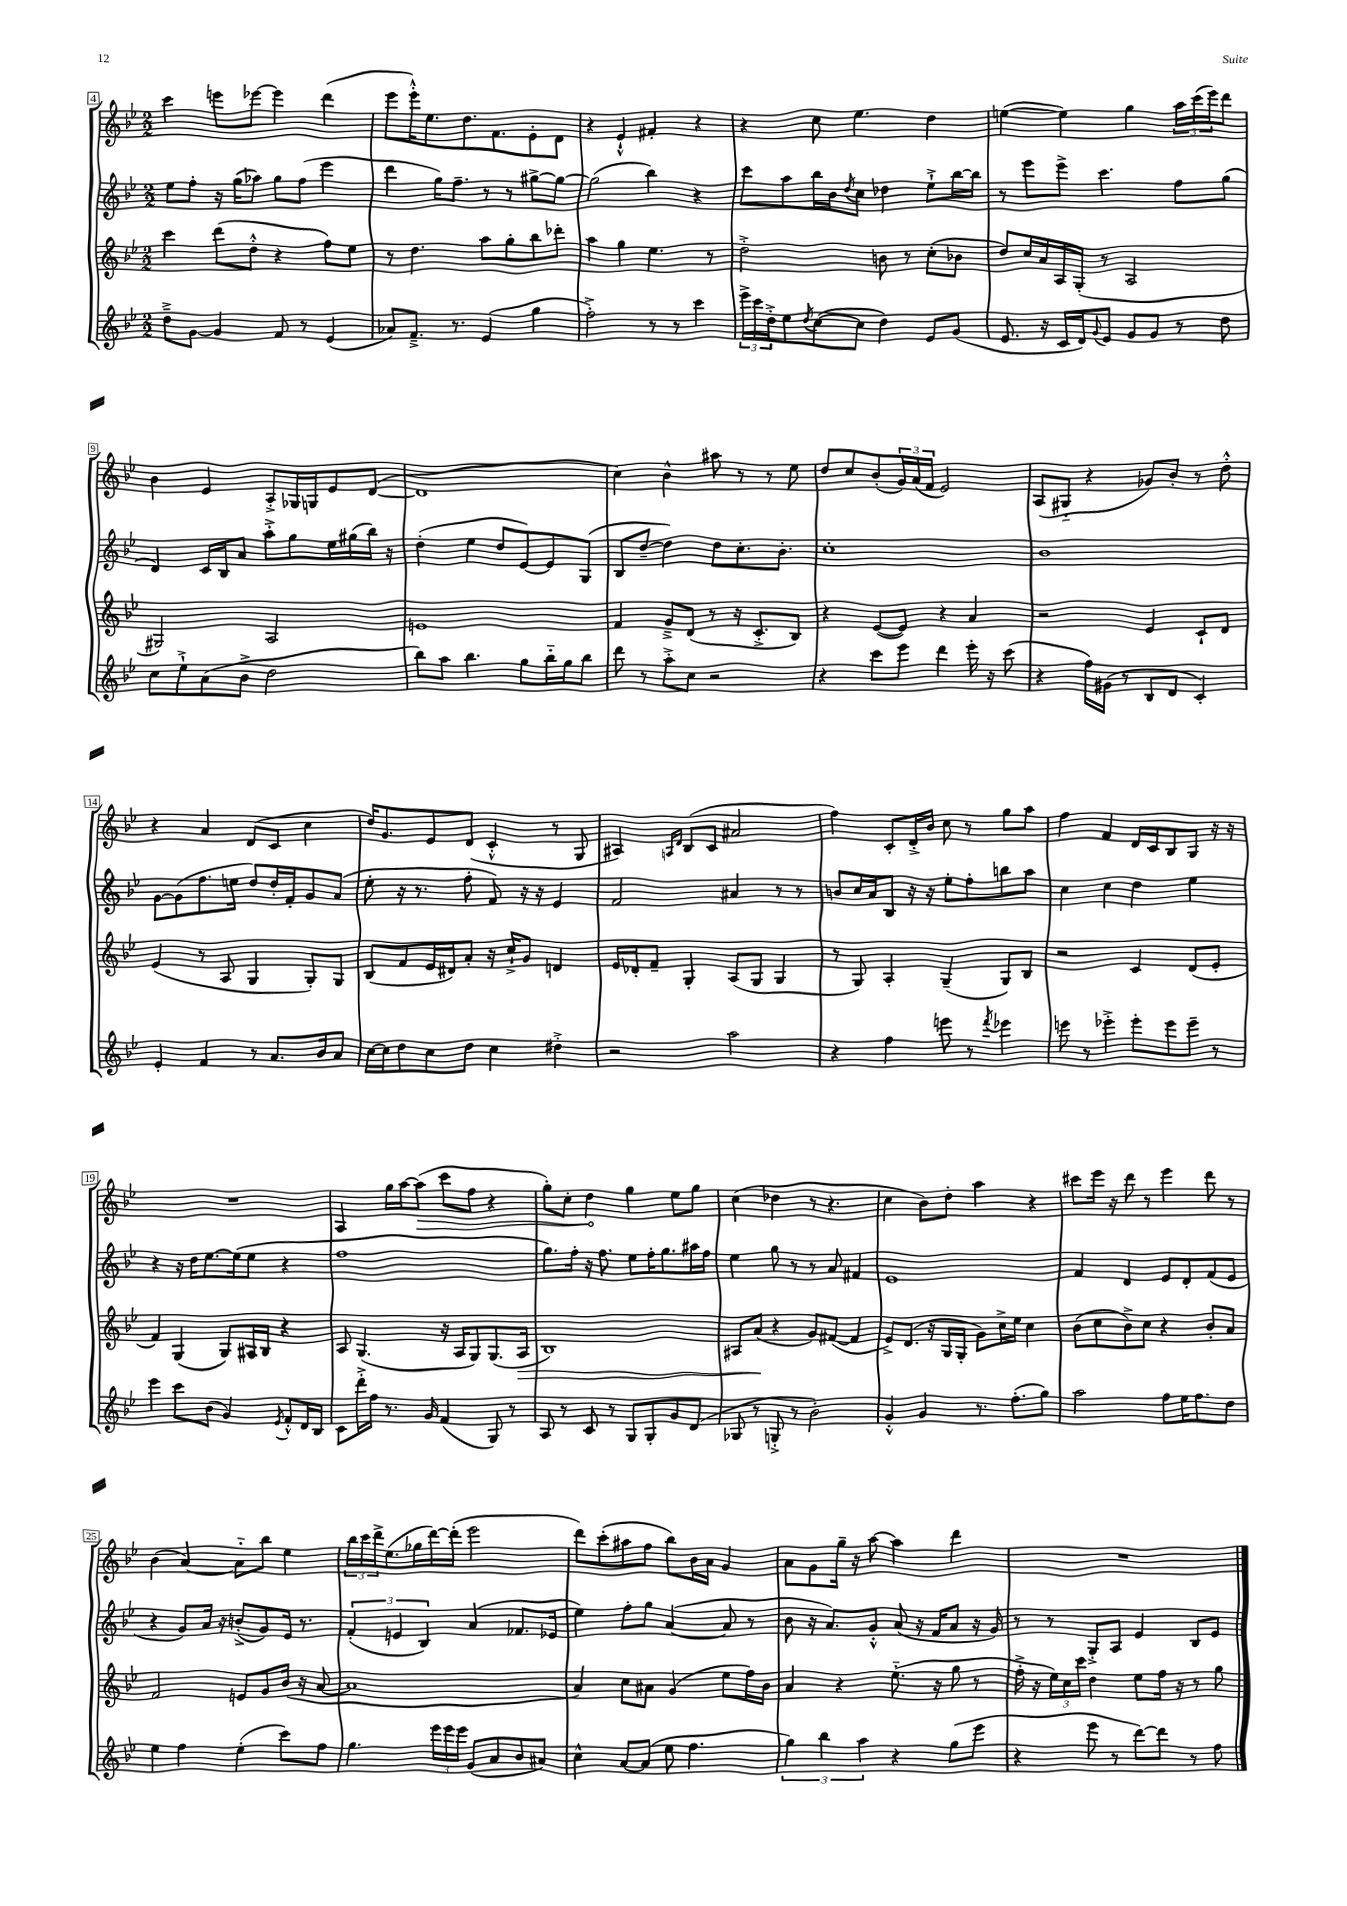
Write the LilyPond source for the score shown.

<<
\new StaffGroup <<
\new Staff = "s0" {
    \clef treble \key bes \major \numericTimeSignature \time 2/2
    c'''4 e'''8 ees'''8~ ees'''4 d'''4( |
    ees'''8 ees'''16-.-^) ees''8. d''8. f'8. ees'8-. d'8 |
    r4 ees'4-!-^ fis'4-. r4 |
    r4 c''8 ees''4. d''4 |
    e''4~( e''4) g''4 \tuplet 3/2 { a''16 c'''16( ees'''16) } d'''8 |
    bes'4 ees'4 a8-.-> ges16 g16 ees'8 d'8~( |
    d'1 |
    c''4) bes'4-^ ais''8 r8 r8 ees''8 |
    d''8 c''8 bes'8-.( \tuplet 3/2 { g'16) a'16( f'16 } ees'2) |
    a8( gis8-_ r4 ges'8) bes'8-. r8 d''8-.-^ |
    r4 a'4 d'8( c'8 c''4 |
    d''16) g'8. ees'8 d'8( c'4-.-^ r8 g8 |
    ais4) \grace { a16 d'16 } bes8( c'8 ais'2 |
    f''4) c'8-. d'16-.-> bes'16 c''8 r8 g''8 a''8 |
    f''4 f'4 d'16 c'16 bes8 g8 r16 r16 |
    R1 |
    a4 g''16 a''16~ \once \override Hairpin.circled-tip = ##t a''8\>( c'''8 f''8 r4 |
    g''8-.) c''8-. d''4\! g''4 ees''8 g''8 |
    c''4( des''4 r8 r4. |
    c''4 bes'8) d''8-. a''4 r4 |
    cis'''8 ees'''16 r16 d'''8 r8 ees'''4 d'''8 r8 |
    bes'4( a'4~) a'8-_ bes''8 ees''4 |
    \tuplet 3/2 { bes''16 c'''16 d'''16-> } ees''8.( ges''16 d'''16~) d'''16-.( ees'''2 |
    d'''8) c'''8-.( ais''8 f''8 bes''8) bes'16 a'16 g'4 |
    a'8 g'8 g''16-- r16 a''8~ a''4 d'''4 |
    R1 \bar "|." |
}
\new Staff = "s1" {
    \clef treble \key bes \major \numericTimeSignature \time 2/2
    ees''8 f''8-. r16 g''16( aes''8) g''8 f''8( ees'''4 |
    d'''4 g''16) f''8.-- r8 r8 gis''8~-> gis''8~ |
    gis''2( bes''4) r4 |
    c'''8 a''8 bes''16 bes'16 \acciaccatura { d''8 } c''8 des''4 ees''8-!-> bes''16~ bes''16 |
    r8 ees'''8 ees'''8-> c'''4. f''8 g''8( |
    d'4) c'16 bes16 a'8 a''8-.-> g''8 ees''16 gis''16( bes''16) r16 |
    d''4-.( ees''4 d''8 ees'8~) ees'8 g8( |
    bes8 d''8~-- d''4) d''8 c''8.-. bes'8.-. |
    c''1-. |
    bes'1 |
    g'8~ g'8( f''8. e''16 d''8) d''16-. f'16-. g'8 a'8( |
    ees''8-. r16 r8. f''8-. f'8) r16 r16 ees'4 |
    f'2 ais'4 r8 r8 |
    b'8 c''16 a'16 bes8 r16 r16 ees''8-. f''8-. b''8 a''8 |
    c''4 c''4 d''4 ees''4 |
    r4 r16 d''16 ees''8.~ ees''16( ees''8 r4 |
    f''1 |
    g''8.) f''16-. r16 f''8. ees''8 f''16-. g''8. ais''16 f''16 |
    ees''4 g''8 r8 r8 a'8 fis'4 |
    ees'1 |
    f'4 d'4 ees'8 d'8-. f'8( ees'8 |
    r4 g'8) a'16 r16 b'8-.->( g'8) ees'16 r8. |
    \tuplet 3/2 { f'4-.( e'4 bes4) } a'4( fes'8. ees'16 |
    ees''4) f''8-. g''8 a'4~( a'8 r8 |
    bes'8 r16 a'8.) g'8-.-^ a'8( r16 f'16 a'8 r16 g'16) |
    r8 r8 g8-.-> a8 ees'4 bes8 ees'8 \bar "|." |
}
\new Staff = "s2" {
    \clef treble \key bes \major \numericTimeSignature \time 2/2
    c'''4 d'''8( d''8-.-^ r4 f''8) ees''8 |
    r8 d''4. a''8 g''8-. bes''8 des'''8-. |
    a''4 g''4 ees''4. r8 |
    d''2-.-> b'8 r8 c''8-.( bes'8 |
    d''8) c''16 a'16 a16 g16-.( r8 a2 |
    gis2) a2 |
    e'1 |
    f'4 g'8---> d'8( r8 r16 c'8.-.-> bes8) |
    r4 ees'8~( ees'8) r4 a'4 |
    r2 ees'4 c'8-! d'8 |
    ees'4( r8 a8 g4 g8-.) g8 |
    bes8( f'8 ees'16 dis'16) a'8-. r16 c''16-!-> g'8 d'4 |
    ees'16 des'16-. f'8-- g4-. a8( g8 g4 |
    r8 g8) a4-. g4--( g8) bes8 |
    r2 c'4 d'8( ees'8-. |
    f'4) g4( g8) ais16 bes16 r4 |
    a8 g4.( r16 a16 g8) g8.( a16\> |
    bes1) |
    ais8 a'8\!( r4 g'8) fis'8~( fis'4 |
    ees'8->) d'8.( r16 g16 g16-. g'8) c''16-> ees''16 c''4 |
    bes'8( c''8 bes'8->) c''8 r4 bes'8-. a'8 |
    f'2 e'8 g'8 bes'16( r16 a'8~ |
    a'1 |
    a'4) c''8 ais'8 g'4( ees''8 f''16) bes'16 |
    a'4 r4 ees''8.-_( r16 g''8 r8 |
    f''16-.-> r16 \tuplet 3/2 { ees''16) c''16 c'''16 } d''4 ees''8 f''16 r16 r8 g''8 \bar "|." |
}
\new Staff = "s3" {
    \clef treble \key bes \major \numericTimeSignature \time 2/2
    d''8---> g'8~ g'4 f'8 r8 ees'4( |
    aes'8) f'8.---> r8. ees'4( g''4 |
    f''2-.->) r8 r8 c'''4 |
    \tuplet 3/2 { ees'''16-> c'''16 d''16-.-> } ees''8 \acciaccatura { d''8 } c''8~( c''8 d''4) ees'8 g'8( |
    ees'8. r16 c'16 d'16) \appoggiatura { g'8 } ees'8 g'8 g'8 r8 d''8 |
    c''8 ees''8-!-> a'8( bes'8-> d''2 |
    bes''8) a''8 bes''4. g''8 bes''16-_ g''16 bes''8 |
    d'''8 r8 a''8-.-> c''8 r2 |
    r4 c'''8 ees'''8 d'''4 ees'''16-. r16 c'''8( |
    r4 f''16) gis'16( r8 bes8 d'8 c'4-.) |
    ees'4-. f'4 r8 a'8. bes'16 a'8 |
    c''16~ c''16 d''8 c''8 d''8 c''4 dis''4-.-> |
    r2 a''2 |
    r4 f''4 e'''8 r8 \acciaccatura { f'''8 } ees'''4 |
    e'''8 r8 ees'''4-.-> ees'''8-. ees'''8 ees'''8-- r8 |
    ees'''4 c'''8 bes'8( g'4) \acciaccatura { ees'8 } f'8-.-^ d'16 bes16 |
    c'8 d'''16-.-> f''16 r8. g'16 f'4( g8) r8 |
    a8 r8 c'8 r8 g8 g8-. g'8 d'8( |
    ges8 r8 g8-.-> r8 bes'2-.) |
    g'4-.-^ g'4 r8. f''8.-.( g''8) |
    a''2 f''8 ees''16 f''8. d''8 |
    ees''4 f''4 ees''4-.( c'''8) f''8 |
    g''4. \tuplet 3/2 { ees'''16 ees'''16 ees'''16 } g'8( a'8 bes'8 ais'8) |
    c''4-^ a'8~ a'8( ees''8 f''4. |
    \tuplet 3/2 { g''4) bes''4 a''4 } r4 g''8( ees'''8 |
    r4 ees'''8 r8 d'''8~) d'''8 r8 f''8 \bar "|." |
}
>>
>>
\layout { \context { \Score currentBarNumber = #4 \override BarNumber.stencil = #(make-stencil-boxer 0.1 0.3 ly:text-interface::print) } }
